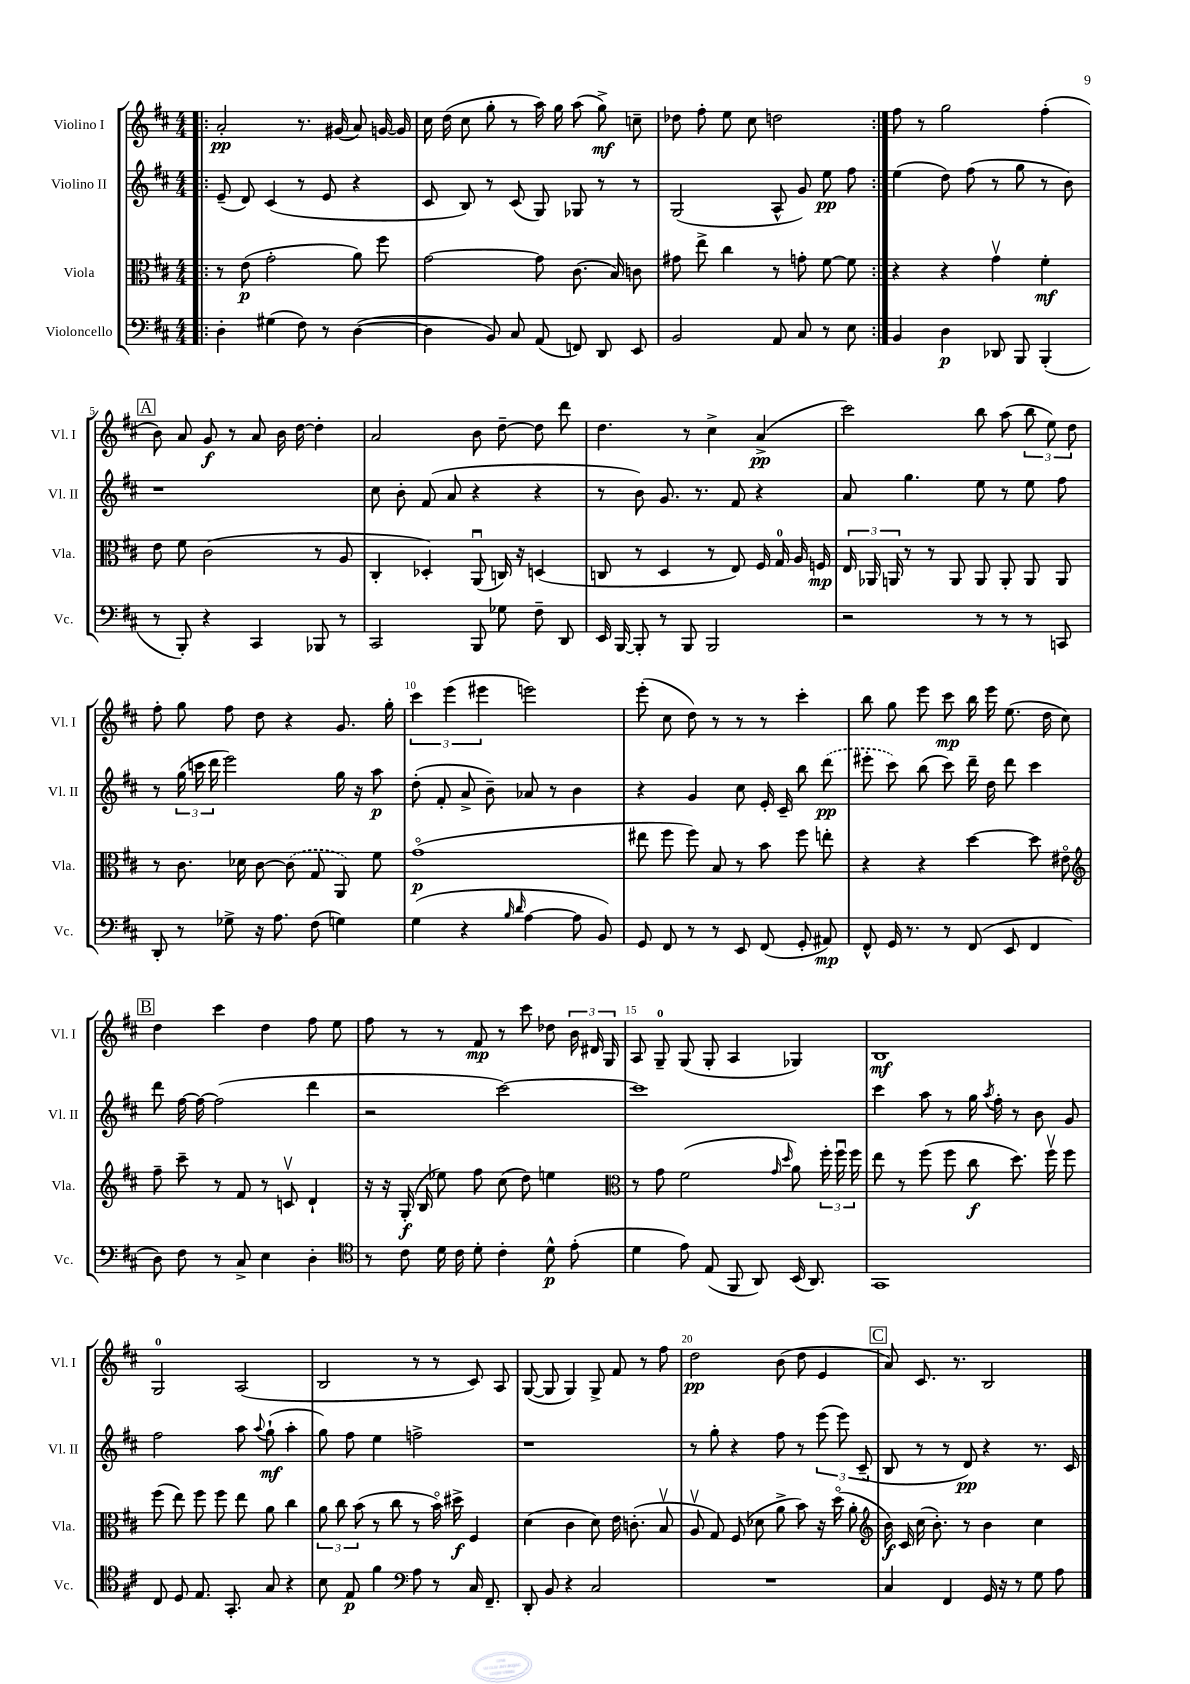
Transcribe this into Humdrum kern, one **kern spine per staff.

**kern	**dynam	**kern	**dynam	**kern	**dynam	**kern	**dynam
*part4	*part4	*part3	*part3	*part2	*part2	*part1	*part1
*staff4	*staff4	*staff3	*staff3	*staff2	*staff2	*staff1	*staff1
*I"Violoncello	*	*I"Viola	*	*I"Violino II	*	*I"Violino I	*
*I'Vc.	*	*I'Vla.	*	*I'Vl. II	*	*I'Vl. I	*
*clefF4	*	*clefC3	*	*clefG2	*	*clefG2	*
*k[f#c#]	*	*k[f#c#]	*	*k[f#c#]	*	*k[f#c#]	*
*M4/4	*	*M4/4	*	*M4/4	*	*M4/4	*
=1!|:	=1!|:	=1!|:	=1!|:	=1!|:	=1!|:	=1!|:	=1!|:
4D'\	.	8r	.	(8e~/	.	2a'/	pp
.	.	(8e\	p	8d/)	.	.	.
(4G#X\	.	2g'\	.	(4c#/	.	.	.
8F#\)	.	.	.	8r	.	8.r	.
8r	.	.	.	8e/	.	.	.
.	.	.	.	.	.	(16g#X/	.
([4D\	.	8a\)	.	4r	.	8a/)	.
.	.	8ff#\	.	.	.	[16gn/	.
.	.	.	.	.	.	16g/]	.
=2	=2	=2	=2	=2	=2	=2	=2
4D\]	.	[2g\	.	8c#/	.	16cc#\	.
.	.	.	.	.	.	(16dd\	.
.	.	.	.	8B/)	.	8cc#\	.
8BB/)	.	.	.	8r	.	8gg'\	.
8C#/	.	.	.	(8c#/	.	8r	.
(8AA/	.	8g\]	.	8G/)	.	16aa\)	.
.	.	.	.	.	.	16gg\	.
8FFn/)	.	(8.c#\	.	8G-X/	.	(8aa\	.
8DD/	.	.	.	8r	.	8gg^\)	mf
.	.	16B/)	.	.	.	.	.
8EE/	.	8cn\	.	8r	.	8ccn~\	.
=3	=3	=3	=3	=3	=3	=3	=3
2BB/	.	8g#X\	.	(2G/	.	8dd-X\	.
.	.	8ee^\	.	.	.	8ff#'\	.
.	.	4cc#\	.	.	.	8ee\	.
.	.	.	.	.	.	8cc#\	.
8AA/	.	8r	.	8A^^/	.	2ddn\	.
8C#/	.	8gn'\	.	8g/)	.	.	.
8r	.	[8f#\	.	8ee\	pp	.	.
8E\	.	8f#\]	.	8ff#\	.	.	.
=4:|!	=4:|!	=4:|!	=4:|!	=4:|!	=4:|!	=4:|!	=4:|!
4BB/	.	4r	.	(4ee\	.	8ff#\	.
.	.	.	.	.	.	8r	.
4D\	p	4r	.	8dd\)	.	2gg\	.
.	.	.	.	(8ff#\	.	.	.
8DD-X/	.	4gv\	.	8r	.	.	.
8BBB/	.	.	.	8gg\	.	.	.
(4BBB'/	.	4f#'\	mf	8r	.	(4ff#'\	.
.	.	.	.	8b\)	.	.	.
!!LO:LB:g=z
!!LO:REH:place=s1:t=A
=5	=5	=5	=5	=5	=5	=5	=5
8r	.	8e\	.	1r	.	8b\)	.
8BBB'/)	.	8f#\	.	.	.	8a/	.
4r	.	(2c#\	.	.	.	8g/	f
.	.	.	.	.	.	8r	.
4CC#/	.	.	.	.	.	8a/	.
.	.	.	.	.	.	16b\	.
.	.	.	.	.	.	[16dd\	.
8BBB-X/	.	8r	.	.	.	4dd'\]	.
8r	.	8A/	.	.	.	.	.
=6	=6	=6	=6	=6	=6	=6	=6
2CC#/	.	4C#'/	.	8cc#\	.	2a/	.
.	.	.	.	8b'\	.	.	.
.	.	4D-X'/)	.	(8f#/	.	.	.
.	.	.	.	8a/	.	.	.
8BBB/	.	(8AAu/	.	4r	.	8b\	.
8G-X\	.	16Cn/)	.	.	.	[8dd~\	.
.	.	16r	.	.	.	.	.
8F#~\	.	(4Dn/	.	4r	.	8dd\]	.
8DD/	.	.	.	.	.	8ddd\	.
=7	=7	=7	=7	=7	=7	=7	=7
16EE/	.	8Cn/	.	8r	.	4.dd\	.
[16BBB/	.	.	.	.	.	.	.
8BBB'/]	.	8r	.	8b\)	.	.	.
8r	.	4D/	.	8.g/	.	.	.
8BBB/	.	.	.	.	.	8r	.
.	.	.	.	8.r	.	.	.
2BBB/	.	8r	.	.	.	4cc#^\	.
.	.	8E/)	.	8f#/	.	.	.
.	.	16F#/	.	4r	.	(4a^/	pp
.	.	16G/	.	.	.	.	.
.	.	16A/	.	.	.	.	.
.	.	16Fn/	mp	.	.	.	.
=8	=8	=8	=8	=8	=8	=8	=8
2r	.	24E/	.	8a/	.	2ccc#\)	.
.	.	24AA-X/	.	.	.	.	.
.	.	24AAn/	.	.	.	.	.
.	.	8r	.	4.gg\	.	.	.
.	.	8r	.	.	.	.	.
.	.	8AA/	.	.	.	.	.
8r	.	8AA/	.	8ee\	.	8bb\	.
8r	.	8AA'/	.	8r	.	(8aa\	.
8r	.	8AA/	.	8ee\	.	12bb\	.
.	.	.	.	.	.	12ee\)	.
8CCn/	.	8AA/	.	8ff#\	.	.	.
.	.	.	.	.	.	12dd\	.
!!LO:LB:g=z
=9	=9	=9	=9	=9	=9	=9	=9
8DD'/	.	8r	.	8r	.	8ff#'\	.
8r	.	8.c#\	.	(24gg\	.	8gg\	.
.	.	.	.	24cccn\	.	.	.
.	.	.	.	24ddd\	.	.	.
8G-X^\	.	.	.	2eee\)	.	8ff#\	.
.	.	16d-X\	.	.	.	.	.
16r	.	[8c#\	.	.	.	8dd\	.
8.A\	.	.	.	.	.	.	.
.	.	(8c#\]	.	.	.	4r	.
(8F#\	.	8G/	.	.	.	.	.
4Gn\)	.	8AA/)	.	16gg\	.	8.g/	.
.	.	.	.	16r	.	.	.
.	.	8f#\	.	8aa\	p	.	.
.	.	.	.	.	.	16gg'\	.
=10	=10	=10	=10	=10	=10	=10	=10
(4G\	.	(1g	p	(8dd'\	.	6ccc#\	.
.	.	.	.	8f#'/	.	.	.
.	.	.	.	.	.	(6eee\	.
4r	.	.	.	8a^/	.	.	.
.	.	.	.	.	.	6eee#X\	.
.	.	.	.	8b~\)	.	.	.
16qqB/	.	.	.	.	.	.	.
16qqd/	.	.	.	.	.	.	.
[4A\	.	.	.	8a-X/	.	2eeen\)	.
.	.	.	.	8r	.	.	.
8A\]	.	.	.	4b\	.	.	.
8BB/)	.	.	.	.	.	.	.
=11	=11	=11	=11	=11	=11	=11	=11
8GG/	.	8ee#X\	.	4r	.	(8eee'\	.
8FF#/	.	8ff#\	.	.	.	8cc#\	.
8r	.	8ff#\)	.	4g/	.	8dd\)	.
8r	.	8B/	.	.	.	8r	.
8EE/	.	8r	.	8cc#\	.	8r	.
(8FF#/	.	8b\	.	16e'/	.	8r	.
.	.	.	.	16c#~/	.	.	.
8GG'/	.	8ff#\	.	8bb\	.	4ccc#'\	.
8AA#X/)	mp	8een'\	.	(8ddd\	pp	.	.
=12	=12	=12	=12	=12	=12	=12	=12
8FF#^^/	.	4r	.	8eee#X'\	.	8bb\	.
16GG/	.	.	.	8ccc#\)	.	8gg\	.
8.r	.	.	.	.	.	.	.
.	.	4r	.	(8bb\	.	8eee\	.
8r	.	.	.	8ccc#\)	.	8ccc#\	mp
(8FF#/	.	[4dd\	.	16ddd~\	.	16bb\	.
.	.	.	.	16dd\	.	16eee\	.
8EE/	.	.	.	8ddd\	.	(8.ee\	.
4FF#/	.	8dd\]	.	4ccc#\	.	.	.
.	.	.	.	.	.	16dd\	.
.	.	8e#X\	.	.	.	8cc#\)	.
!!LO:LB:g=z
!!LO:REH:place=s1:t=B
=13	=13	=13	=13	=13	=13	=13	=13
*	*	*clefG2	*	*	*	*	*
8D\)	.	8ff#~\	.	8ddd\	.	4dd\	.
8F#\	.	8ccc#~\	.	[16ff#\	.	.	.
.	.	.	.	16ff#\_	.	.	.
8r	.	8r	.	(2ff#\]	.	4ccc#\	.
8C#^/	.	8f#/	.	.	.	.	.
4E\	.	8r	.	.	.	4dd\	.
.	.	8cnv/	.	.	.	.	.
4D'\	.	4d`/	.	4ddd\	.	8ff#\	.
.	.	.	.	.	.	8ee\	.
=14	=14	=14	=14	=14	=14	=14	=14
*clefC4	*	*	*	*	*	*	*
8r	.	16r	.	2r	.	8ff#\	.
.	.	16r	.	.	.	.	.
8c#\	.	(16G'/	f	.	.	8r	.
.	.	16B/	.	.	.	.	.
16d\	.	8ee-X\)	.	.	.	8r	.
16c#\	.	.	.	.	.	.	.
8d'\	.	8ff#\	.	.	.	8f#/	mp
4c#'\	.	(8cc#\	.	[2ccc#\)	.	8r	.
.	.	8dd\)	.	.	.	8ccc#\	.
8d^^\	p	4een\	.	.	.	8dd-X\	.
(8e'\	.	.	.	.	.	24b\	.
.	.	.	.	.	.	24d#X/	.
.	.	.	.	.	.	24G/	.
=15	=15	=15	=15	=15	=15	=15	=15
*	*	*clefC3	*	*	*	*	*
4d\	.	8r	.	1ccc#]	.	8A/	.
.	.	8g\	.	.	.	8G~/	.
8e\)	.	(2f#\	.	.	.	(8G/	.
(8E/	.	.	.	.	.	8G'/	.
8FF#/	.	.	.	.	.	4A/	.
8AA/)	.	.	.	.	.	.	.
.	.	16qqg/	.	.	.	.	.
.	.	16qqdd/	.	.	.	.	.
(16BB/	.	8a\)	.	.	.	4G-X/)	.
8.AA/)	.	.	.	.	.	.	.
.	.	24ff#'\	.	.	.	.	.
.	.	24ff#u\	.	.	.	.	.
.	.	24ff#\	.	.	.	.	.
=16	=16	=16	=16	=16	=16	=16	=16
1GG	.	8ee\	.	4ccc#\	.	1B	mf
.	.	8r	.	.	.	.	.
.	.	(8ff#\	.	8aa\	.	.	.
.	.	8ff#\	.	8r	.	.	.
.	.	8cc#\	f	16gg\	.	.	.
.	.	.	.	8qaa/	.	.	.
.	.	.	.	16ff#'\	.	.	.
.	.	8.dd\)	.	8r	.	.	.
.	.	.	.	8b\	.	.	.
.	.	16ff#v\	.	.	.	.	.
.	.	8ff#\	.	8g/	.	.	.
!!LO:LB:g=z
=17	=17	=17	=17	=17	=17	=17	=17
8C#/	.	(8ff#\	.	2ff#\	.	2G/	.
8D/	.	8ee\)	.	.	.	.	.
8.E/	.	8ff#\	.	.	.	.	.
.	.	8ff#\	.	.	.	.	.
8.GG'/	.	.	.	.	.	.	.
.	.	8ee\	.	8aa\	.	(2A/	.
.	.	.	.	8qqaa/	.	.	.
8G/	.	8a\	.	(8gg`\	mf	.	.
4r	.	4cc#\	.	4aa'\	.	.	.
=18	=18	=18	=18	=18	=18	=18	=18
8B\	.	12a\	.	8gg\)	.	2B/	.
.	.	12cc#\	.	.	.	.	.
8E/	p	.	.	8ff#\	.	.	.
.	.	(12b\	.	.	.	.	.
4f#\	.	8r	.	4ee\	.	.	.
.	.	8cc#\	.	.	.	.	.
*clefF4	*	*	*	*	*	*	*
8A\	.	8r	.	2ffn^\	.	8r	.
8r	.	16b\)	.	.	.	8r	.
.	.	16dd#X^\	f	.	.	.	.
16C#/	.	4F#/	.	.	.	8c#/)	.
8.FF#~/	.	.	.	.	.	.	.
.	.	.	.	.	.	8A/	.
=19	=19	=19	=19	=19	=19	=19	=19
8DD'/	.	(4d\	.	1r	.	([8G/	.
8BB/	.	.	.	.	.	8G/]	.
4r	.	4c#\	.	.	.	4G/)	.
2C#/	.	8d\)	.	.	.	8G^/	.
.	.	16e\	.	.	.	8f#/	.
.	.	(8.cn'\	.	.	.	.	.
.	.	.	.	.	.	8r	.
.	.	8Bv/	.	.	.	8ff#\	.
=20	=20	=20	=20	=20	=20	=20	=20
1r	.	8Av/	.	8r	.	2dd\	pp
.	.	8G/)	.	8gg'\	.	.	.
.	.	(8F#/	.	4r	.	.	.
.	.	8d-X\	.	.	.	.	.
.	.	8a^\	.	8ff#\	.	(8b\	.
.	.	8b\)	.	8r	.	8dd\	.
.	.	16r	.	(12eee\	.	4e/	.
.	.	(16dd\	.	.	.	.	.
.	.	.	.	12eee\)	.	.	.
.	.	8a'\	.	.	.	.	.
.	.	.	.	(12c#~/	.	.	.
!!LO:REH:place=s1:t=C
=21	=21	=21	=21	=21	=21	=21	=21
*	*	*clefG2	*	*	*	*	*
4C#/	.	16b\)	f	8B/	.	8a/)	.
.	.	16c#/	.	.	.	.	.
.	.	(16cc#\	.	8r	.	8.c#/	.
.	.	8.b'\)	.	.	.	.	.
4FF#/	.	.	.	8r	.	.	.
.	.	.	.	.	.	8.r	.
.	.	8r	.	8d/)	pp	.	.
16GG/	.	4b\	.	4r	.	2B/	.
16r	.	.	.	.	.	.	.
8r	.	.	.	.	.	.	.
8G\	.	4cc#\	.	8.r	.	.	.
8A\	.	.	.	.	.	.	.
.	.	.	.	16c#/	.	.	.
==	==	==	==	==	==	==	==
*-	*-	*-	*-	*-	*-	*-	*-
